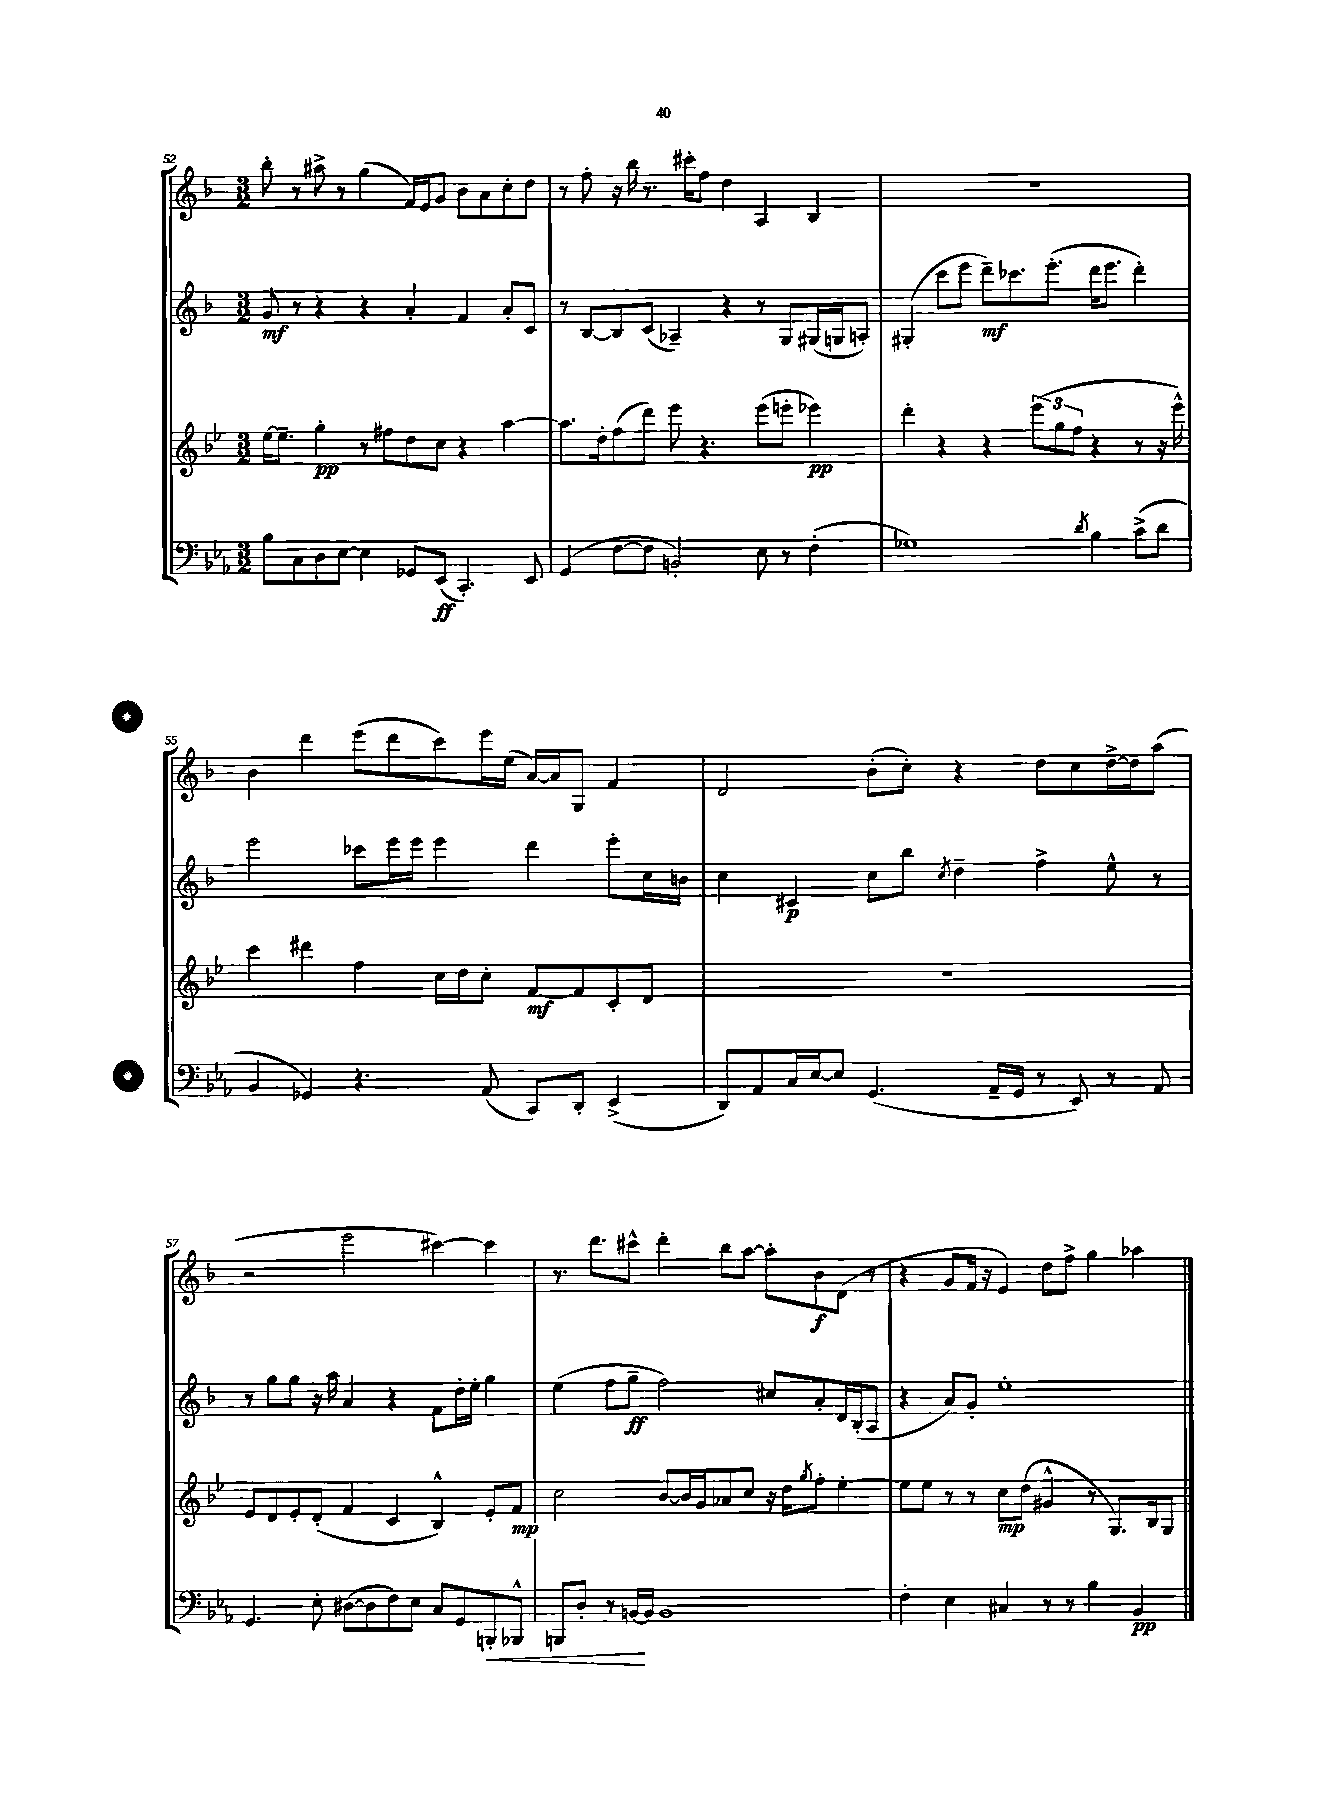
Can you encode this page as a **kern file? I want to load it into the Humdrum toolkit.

**kern	**dynam	**kern	**dynam	**kern	**dynam	**kern	**dynam
*part4	*part4	*part3	*part3	*part2	*part2	*part1	*part1
*staff4	*staff4	*staff3	*staff3	*staff2	*staff2	*staff1	*staff1
*clefF4	*	*clefG2	*	*clefG2	*	*clefG2	*
*k[b-e-a-]	*	*k[b-e-]	*	*k[b-]	*	*k[b-]	*
*M3/2	*	*M3/2	*	*M3/2	*	*M3/2	*
=52	=52	=52	=52	=52	=52	=52	=52
8B-\L	.	[16ee-\KL	.	8g/	mf	8bb-'\	.
.	.	8.ee-~\J]	.	.	.	.	.
8C\	.	.	.	8r	.	8r	.
8D\	.	4gg'\	pp	4r	.	8aa#X^\	.
[8E-\J	.	.	.	.	.	8r	.
4E-\]	.	8r	.	4r	.	(4gg\	.
.	.	8ff#X\L	.	.	.	.	.
8GG-X/L	.	8dd\	.	4a'/	.	16f/LL)	.
.	.	.	.	.	.	16e/J	.
(8EE-/J	ff	8cc\J	.	.	.	8g/J	.
4.CC'/)	.	4r	.	4f/	.	8b-\L	.
.	.	.	.	.	.	8a\	.
.	.	[4aa\	.	8a'/L	.	8cc'\	.
8EE-/	.	.	.	8c/J	.	8dd\J	.
=53	=53	=53	=53	=53	=53	=53	=53
(4GG/	.	8.aa\L]	.	8r	.	8r	.
.	.	.	.	[8B-/L	.	8ff'\	.
.	.	16dd'\k	.	.	.	.	.
[8F\L	.	(8ff\	.	8B-/]	.	16r	.
.	.	.	.	.	.	16bb-\	.
8F\J]	.	8ddd\J)	.	(8c/J	.	8.r	.
2BBn'/)	.	8eee-\	.	4A-X~/)	.	.	.
.	.	.	.	.	.	16ccc#X'\KL	.
.	.	4.r	.	.	.	8ff\J	.
.	.	.	.	4r	.	4dd\	.
8E-\	.	(8eee-\L	.	8r	.	4A/	.
8r	.	8eeen'\J	.	8G/L	.	.	.
(4F'\	.	4eee-X\)	pp	(16G#X/L	.	4B-/	.
.	.	.	.	16Gn/J	.	.	.
.	.	.	.	8An'/J)	.	.	.
=54	=54	=54	=54	=54	=54	=54	=54
1G-X)	.	4ddd'\	.	(4G#X'/	.	1.r	.
.	.	4r	.	8ccc\L	.	.	.
.	.	.	.	8eee\J	.	.	.
.	.	4r	.	8ddd~\L)	mf	.	.
.	.	.	.	8.ccc-X\	.	.	.
.	.	(12eee-\L	.	.	.	.	.
.	.	.	.	(8.eee'\J	.	.	.
.	.	12gg\	.	.	.	.	.
.	.	12ff\J	.	.	.	.	.
8qd/	.	.	.	.	.	.	.
4B-\	.	4r	.	16ddd\KL	.	.	.
.	.	.	.	8.eee\J	.	.	.
(8c^\L	.	8r	.	4ddd'\)	.	.	.
8d\J	.	16r	.	.	.	.	.
.	.	16eee-^^\)	.	.	.	.	.
!!LO:LB:g=z
=55	=55	=55	=55	=55	=55	=55	=55
4BB-/	.	4ccc\	.	2eee\	.	4b-\	.
4GG-X/)	.	4ddd#X\	.	.	.	4ddd\	.
4.r	.	4ff\	.	8ccc-X\L	.	(8eee\L	.
.	.	.	.	16eee\L	.	8ddd\	.
.	.	.	.	16eee\JJ	.	.	.
.	.	16cc\LL	.	4eee\	.	8ccc\)	.
.	.	16dd\J	.	.	.	.	.
(8AA-/	.	8cc'\J	.	.	.	16eee\L	.
.	.	.	.	.	.	(16ee\JJ	.
8CC/L)	.	[8f/L	mf	4ddd\	.	[16a/LL)	.
.	.	.	.	.	.	16a/J]	.
8DD'/J	.	8f/]	.	.	.	8G/J	.
(4EE-^/	.	8c'/	.	8eee'\L	.	4f/	.
.	.	8d/J	.	16cc\L	.	.	.
.	.	.	.	16bn\JJ	.	.	.
=56	=56	=56	=56	=56	=56	=56	=56
8DD/L)	.	1.r	.	4cc\	.	2d/	.
8AA-/	.	.	.	.	.	.	.
16C/L	.	.	.	4c#X/	p	.	.
[16E-/J	.	.	.	.	.	.	.
8E-/J]	.	.	.	.	.	.	.
(4.GG/	.	.	.	8cc\L	.	(8b-'\L	.
.	.	.	.	8bb-\J	.	8cc'\J)	.
.	.	.	.	8qcc/	.	.	.
.	.	.	.	4dd~\	.	4r	.
16AA-~/LL	.	.	.	.	.	.	.
16GG/JJ	.	.	.	.	.	.	.
8r	.	.	.	4ff^\	.	8dd\L	.
8EE-/)	.	.	.	.	.	8cc\	.
8r	.	.	.	8ee^^\	.	[16dd^\L	.
.	.	.	.	.	.	16dd\J]	.
8AA-/	.	.	.	8r	.	(8aa\J	.
!!LO:LB:g=z
=57	=57	=57	=57	=57	=57	=57	=57
4.GG/	.	8e-/L	.	8r	.	2r	.
.	.	8d/	.	8gg\L	.	.	.
.	.	8e-'/	.	8gg\J	.	.	.
8E-'\	.	(8d'/J	.	16r	.	.	.
.	.	.	.	16aa\	.	.	.
([8D#X\L	.	4f/	.	4a/	.	2eee\	.
8D#\]	.	.	.	.	.	.	.
8F\)	.	4c/	.	4r	.	.	.
8E-\J	.	.	.	.	.	.	.
8C/L	.	4B-^^/)	.	8f\L	.	[4ccc#X\)	.
8GG/	.	.	.	16dd'\L	.	.	.
.	.	.	.	16ee'\JJ	.	.	.
!	!LO:HP:b	!	!	!	!	!	!
8BBBn'/	<	8e-'/L	.	4gg\	.	4ccc#\]	.
8BBB-X^^/J	.	8f/J	mp	.	.	.	.
=58	=58	=58	=58	=58	=58	=58	=58
8BBBn/L	.	2cc\	.	(4ee\	.	8.r	.
8D'/J	.	.	.	.	.	.	.
.	.	.	.	.	.	8.ddd\L	.
8r	.	.	.	8ff\L	.	.	.
[16BBn/LL	.	.	.	8gg~\J	ff	8ccc#X^^\J	.
16BB/JJ]	[	.	.	.	.	.	.
1BB	.	[8b-/L	.	2ff\)	.	4ddd'\	.
.	.	16b-/L]	.	.	.	.	.
.	.	16g/J	.	.	.	.	.
.	.	8a-X/	.	.	.	8bb-\L	.
.	.	8cc/J	.	.	.	[8aa\J	.
.	.	16r	.	8cc#X/L	.	8aa'\L]	.
.	.	16dd\KL	.	.	.	.	.
.	.	8qgg/	.	.	.	.	.
.	.	8ff'\J	.	8a'/	.	8b-\	f
.	.	[4ee-'\	.	16d/L	.	(8d\J	.
.	.	.	.	(16B-'/J	.	.	.
.	.	.	.	8A/J	.	8r	.
=59	=59	=59	=59	=59	=59	=59	=59
4F'\	.	8ee-\L]	.	4r	.	4r	.
.	.	8ee-\J	.	.	.	.	.
4E-\	.	8r	.	8a/L)	.	8g/L	.
.	.	8r	.	8g'/J	.	16f/Jk	.
.	.	.	.	.	.	16r	.
4C#X/	.	8cc\L	mp	1ee'	.	4e/)	.
.	.	(8dd\J	.	.	.	.	.
8r	.	4g#X^^/	.	.	.	8dd\L	.
8r	.	.	.	.	.	8ff^\J	.
4B-\	.	8r	.	.	.	4gg\	.
.	.	8.G/L)	.	.	.	.	.
4BB-/	pp	.	.	.	.	4aa-X\	.
.	.	16B-/k	.	.	.	.	.
.	.	8G/J	.	.	.	.	.
==	==	==	==	==	==	==	==
*-	*-	*-	*-	*-	*-	*-	*-
